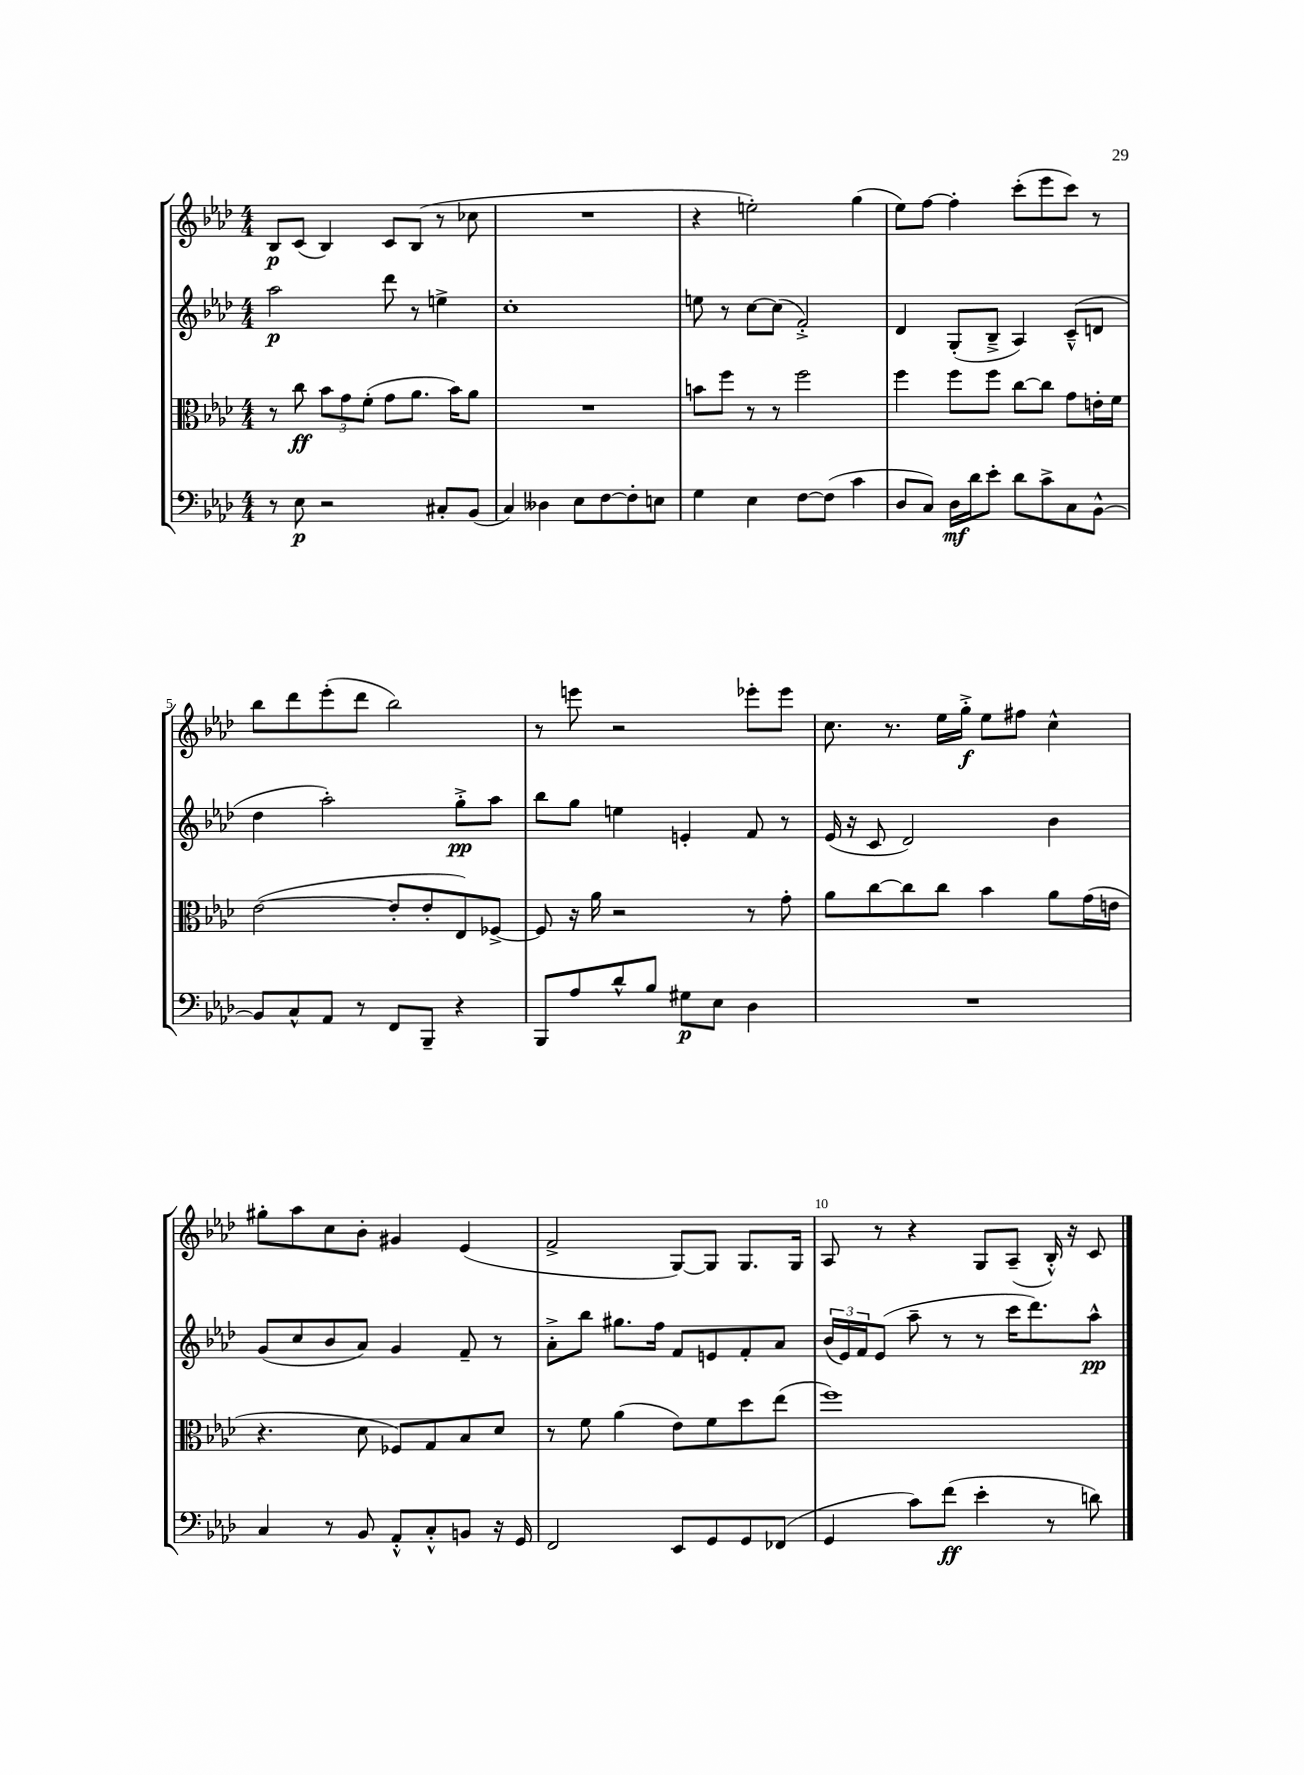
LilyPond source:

<<
\new StaffGroup <<
\new Staff = "s0" {
    \clef treble \key aes \major \numericTimeSignature \time 4/4
    bes8\p c'8( bes4) c'8 bes8( r8 ces''8 |
    R1 |
    r4 e''2-.) g''4( |
    ees''8) f''8~ f''4-. c'''8-.( ees'''8 c'''8) r8 |
    bes''8 des'''8 ees'''8-.( des'''8 bes''2) |
    r8 e'''8 r2 ees'''8-. ees'''8 |
    c''8. r8. ees''16 g''16-.->\f ees''8 fis''8 c''4-^ |
    gis''8-. aes''8 c''8 bes'8-. gis'4 ees'4( |
    f'2-> g8~) g8 g8. g16 |
    aes8 r8 r4 g8 aes8--( bes16-.-^) r16 c'8 \bar "|." |
}
\new Staff = "s1" {
    \clef treble \key aes \major \numericTimeSignature \time 4/4
    aes''2\p des'''8 r8 e''4-> |
    c''1-. |
    e''8 r8 c''8~ c''8( f'2-.->) |
    des'4 g8-.( bes8---> aes4) c'8---^( d'8 |
    des''4 aes''2-.) g''8-.->\pp aes''8 |
    bes''8 g''8 e''4 e'4-. f'8 r8 |
    ees'16( r16 c'8 des'2) bes'4 |
    g'8( c''8 bes'8 aes'8) g'4 f'8-- r8 |
    aes'8-.-> bes''8 gis''8. f''16 f'8 e'8 f'8-. aes'8 |
    \tuplet 3/2 { bes'16( ees'16) f'16 } ees'8( aes''8-- r8 r8 c'''16 des'''8.) aes''8-^\pp \bar "|." |
}
\new Staff = "s2" {
    \clef alto \key aes \major \numericTimeSignature \time 4/4
    r8 c''8\ff \tuplet 3/2 { bes'8 g'8 f'8-.( } g'8 aes'8. bes'16) aes'8 |
    R1 |
    b'8 f''8 r8 r8 f''2 |
    f''4 f''8 f''8 c''8~ c''8 g'8 e'16-. f'16 |
    ees'2~( ees'8-. ees'8-. ees8) fes8~-> |
    fes8 r16 aes'16 r2 r8 g'8-. |
    aes'8 c''8~ c''8 c''8 bes'4 aes'8 g'16( e'16 |
    r4. des'8 fes8) g8 bes8 des'8 |
    r8 f'8 aes'4( ees'8) f'8 des''8 ees''8( |
    f''1) \bar "|." |
}
\new Staff = "s3" {
    \clef bass \key aes \major \numericTimeSignature \time 4/4
    r8 ees8\p r2 cis8-. bes,8( |
    c4) deses4 ees8 f8~ f8-. e8 |
    g4 ees4 f8~ f8( c'4 |
    des8 c8) des16\mf des'16 ees'8-. des'8 c'8-> c8 bes,8~-^ |
    bes,8 c8-^ aes,8 r8 f,8 bes,,8-- r4 |
    bes,,8 aes8 des'8-^ bes8 gis8\p ees8 des4 |
    R1 |
    c4 r8 bes,8 aes,8-.-^ c8-.-^ b,8 r16 g,16 |
    f,2 ees,8 g,8 g,8 fes,8( |
    g,4 c'8) f'8\ff( ees'4-. r8 d'8) \bar "|." |
}
>>
>>
\layout { \context { \Score \override BarNumber.break-visibility = ##(#f #t #t) barNumberVisibility = #(every-nth-bar-number-visible 5) } }
